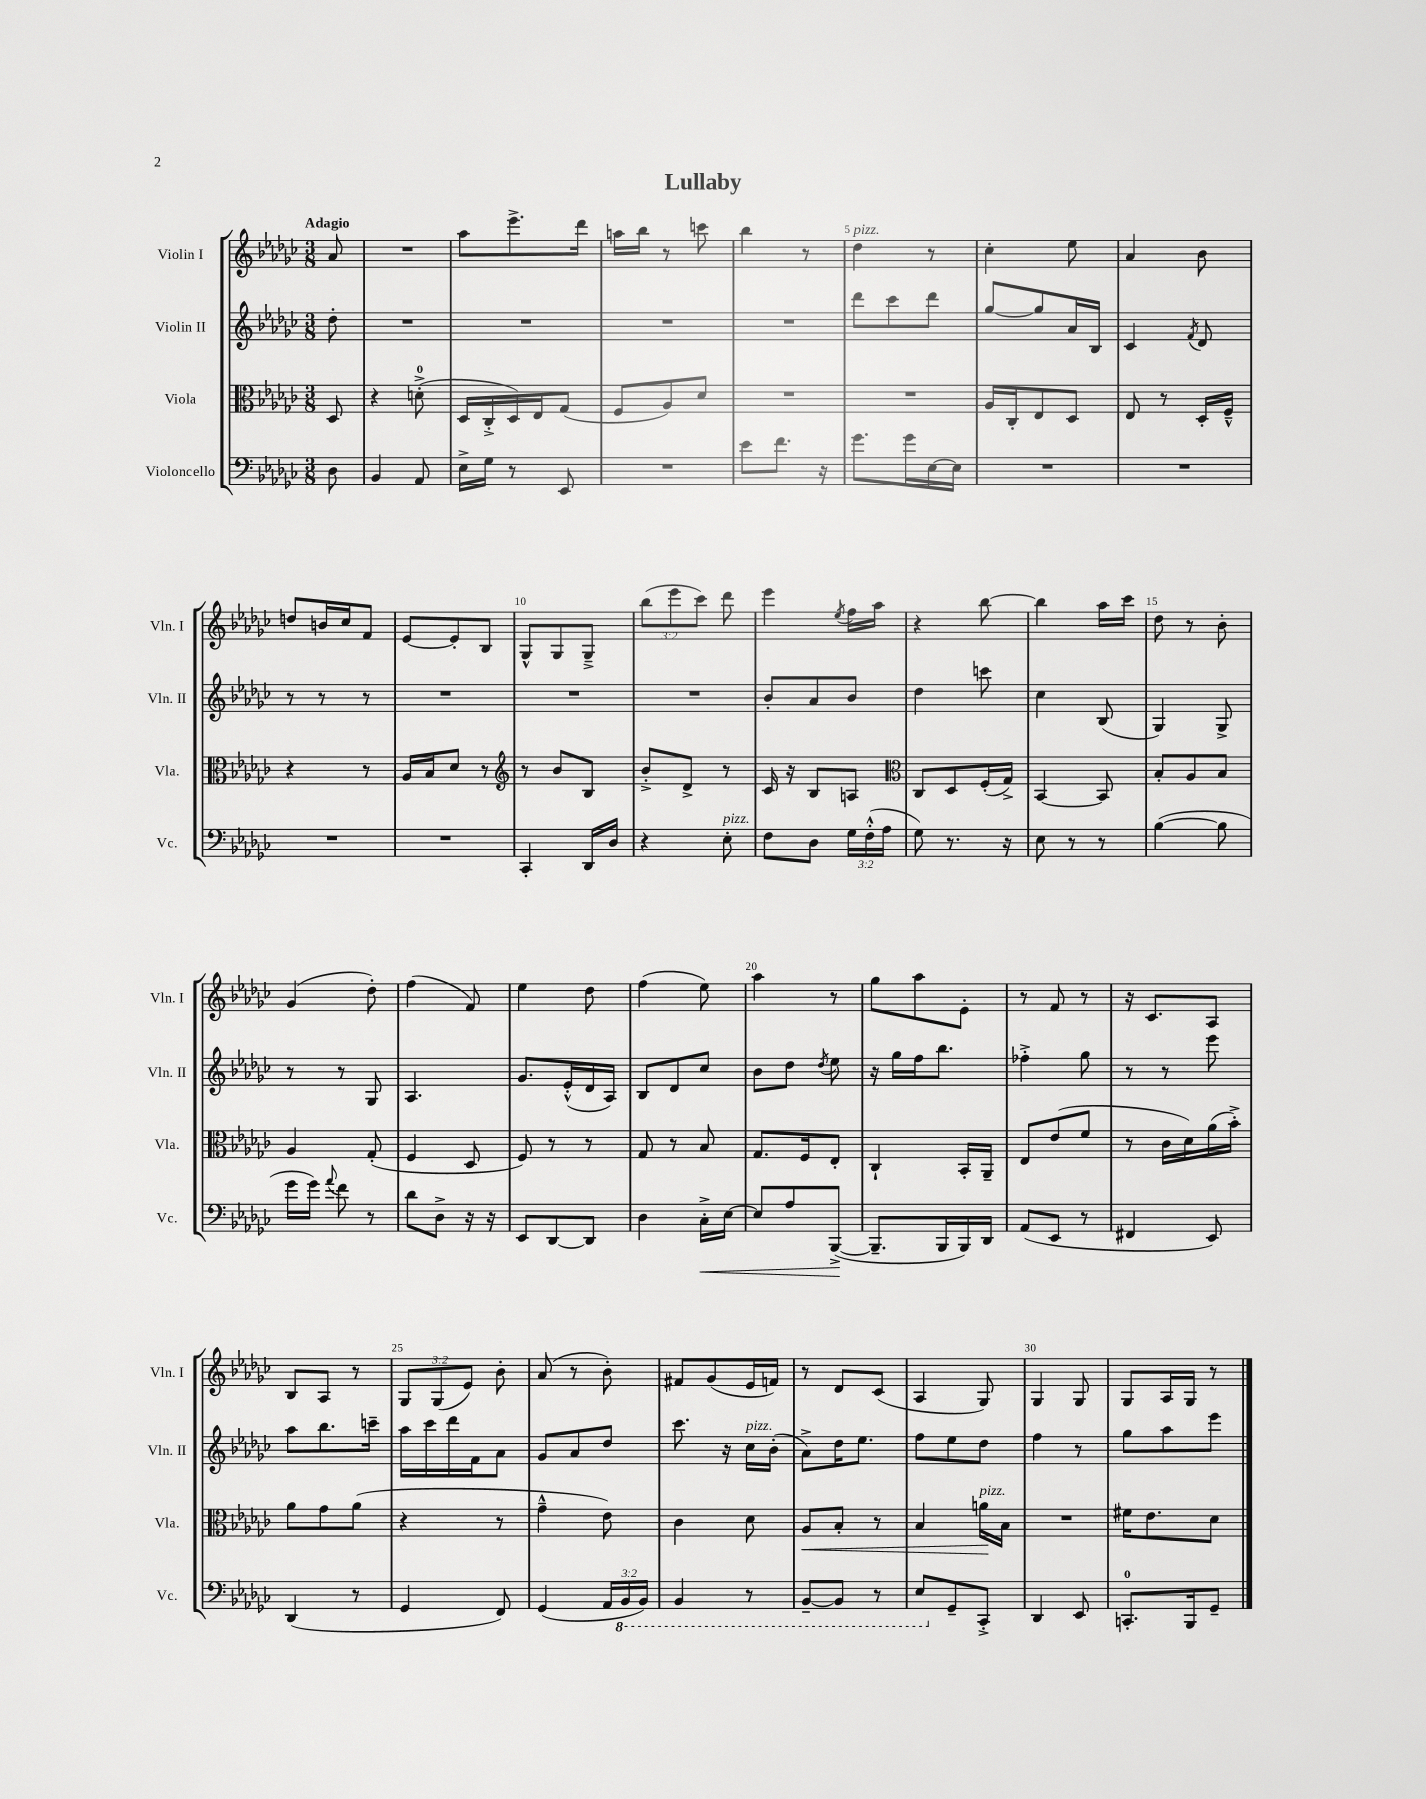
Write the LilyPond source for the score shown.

\header { title = "Lullaby" }
<<
\new StaffGroup <<
\new Staff = "s0" \with { instrumentName = "Violin I" shortInstrumentName = "Vln. I" } {
    \clef treble \key ges \major \numericTimeSignature \time 3/8 \override Staff.TupletNumber.text = #tuplet-number::calc-fraction-text \partial 8 \tempo "Adagio"
    \autoBeamOff aes'8 |
    R4. |
    aes''8[ ees'''8.-> des'''16] |
    a''16[ bes''16] r8 c'''8 |
    bes''4 r8 |
    des''4^\markup { \italic "pizz." } r8 |
    ces''4-. ees''8 |
    aes'4 bes'8 |
    d''8[ b'16 ces''16 f'8] |
    ees'8[~ ees'8-. bes8] |
    ges8[-^ ges8 ges8]---> |
    \tuplet 3/2 { bes''8[( ees'''8 ces'''8]) } des'''8 |
    ees'''4 \acciaccatura { ees''8 } f''16[ aes''16] |
    r4 bes''8~ |
    bes''4 aes''16[ ces'''16] |
    des''8 r8 bes'8-. |
    ges'4( des''8-.) |
    f''4( f'8) |
    ees''4 des''8 |
    f''4( ees''8) |
    aes''4 r8 |
    ges''8[ aes''8 ees'8]-. |
    r8 f'8 r8 |
    r16 ces'8.[ aes8] |
    bes8[ aes8] r8 |
    \tuplet 3/2 { ges8[ ges8( ees'8]) } bes'8-. |
    aes'8( r8 bes'8-.) |
    fis'8[ ges'8( ees'16 f'16]) |
    r8 des'8[ ces'8]( |
    aes4 ges8) |
    ges4 ges8 |
    ges8[ aes16 ges16] r8 \bar "|." |
}
\new Staff = "s1" \with { instrumentName = "Violin II" shortInstrumentName = "Vln. II" } {
    \clef treble \key ges \major \numericTimeSignature \time 3/8 \partial 8
    \autoBeamOff des''8-. |
    R4. |
    R4. |
    R4. |
    R4. |
    des'''8[ ces'''8 des'''8] |
    ges''8[~ ges''8 aes'16 bes16] |
    ces'4 \acciaccatura { f'8 } des'8 |
    r8 r8 r8 |
    R4. |
    R4. |
    R4. |
    bes'8[-. aes'8 bes'8] |
    des''4 c'''8 |
    ces''4 bes8( |
    ges4) ges8-> |
    r8 r8 ges8 |
    aes4. |
    ges'8.[ ees'16-.-^( des'16 aes16]) |
    bes8[ des'8 ces''8] |
    bes'8[ des''8] \acciaccatura { des''8 } ees''8 |
    r16 ges''16[ f''16 bes''8.] |
    fes''4-.-> ges''8 |
    r8 r8 ees'''8 |
    aes''8[ bes''8. c'''16]-- |
    aes''16[ ces'''16 des'''16 f'16 aes'8] |
    ges'8[ aes'8 des''8] |
    ces'''8. r16 ces''16[^\markup { \italic "pizz." } bes'16]-.( |
    aes'8[->) des''16 ees''8.] |
    f''8[ ees''8 des''8] |
    f''4 r8 |
    ges''8[ aes''8 ees'''8] \bar "|." |
}
\new Staff = "s2" \with { instrumentName = "Viola" shortInstrumentName = "Vla." } {
    \clef alto \key ges \major \numericTimeSignature \time 3/8 \partial 8
    \autoBeamOff des8 |
    r4 d'8-0-.->( |
    des16[ ces16-.-> des16) ees16 ges8]( |
    f8[ aes8) des'8] |
    R4. |
    R4. |
    aes16[ ces16-. ees8 des8] |
    ees8 r8 des16[-. f16]---^ |
    r4 r8 |
    aes16[ bes16 des'8] r8 |
    \clef treble r8 bes'8[ bes8] |
    bes'8[-.-> des'8]-> r8 |
    ces'16 r16 bes8[ a8] |
    \clef alto ces8[ des8 f16-.( ges16]->) |
    bes,4~ bes,8 |
    bes8[-. aes8 bes8] |
    aes4 ges8-.( |
    f4 des8 |
    f8) r8 r8 |
    ges8 r8 bes8 |
    ges8.[ f16 ees8]-. |
    ces4-! bes,16[-. aes,16]-- |
    ees8[ ees'8( f'8] |
    r8 ces'16[ des'16) aes'16( bes'16]-.->) |
    aes'8[ ges'8 aes'8]( |
    r4 r8 |
    ges'4---^ ees'8) |
    ces'4 des'8 |
    aes8[\< bes8]-. r8 |
    bes4 a'16[\!^\markup { \italic "pizz." } bes16] |
    R4. |
    fis'16[ ees'8. des'8] \bar "|." |
}
\new Staff = "s3" \with { instrumentName = "Violoncello" shortInstrumentName = "Vc." } {
    \clef bass \key ges \major \numericTimeSignature \time 3/8 \override Staff.TupletNumber.text = #tuplet-number::calc-fraction-text \partial 8
    \autoBeamOff des8 |
    bes,4 aes,8 |
    ees16[-> ges16] r8 ees,8 |
    R4. |
    ees'8[ f'8.] r16 |
    ges'8.[ ges'16 ees16~ ees16] |
    R4. |
    R4. |
    R4. |
    R4. |
    ces,4-. des,16[ des16] |
    r4 ees8-.^\markup { \italic "pizz." } |
    f8[ des8] \tuplet 3/2 { ges16[ f16-.-^( aes16] } |
    ges8) r8. r16 |
    ees8 r8 r8 |
    bes4~( bes8 |
    ges'16[ ges'16]) \appoggiatura { aes'8 } f'8 r8 |
    des'8[ des8]-> r16 r16 |
    ees,8[ des,8~ des,8] |
    des4 ces16[-.->\< ees16]~ |
    ees8[ aes8 bes,,8]~->\!( |
    bes,,8.[-- bes,,16 bes,,16) des,16] |
    aes,8[( ees,8] r8 |
    fis,4 ees,8) |
    des,4( r8 |
    ges,4 f,8) |
    ges,4( \tuplet 3/2 { aes,16[ \ottava #-1 bes,,16 bes,,16]) } |
    bes,,4 r8 |
    bes,,8[~-- bes,,8] r8 |
    ees,8[ \ottava #0 ges,8-- ces,8]-.-> |
    des,4 ees,8 |
    c,8.[-0-. bes,,16 ges,8]-- \bar "|." |
}
>>
>>
\layout { \context { \Score \override BarNumber.break-visibility = ##(#f #t #t) barNumberVisibility = #(every-nth-bar-number-visible 5) } }
